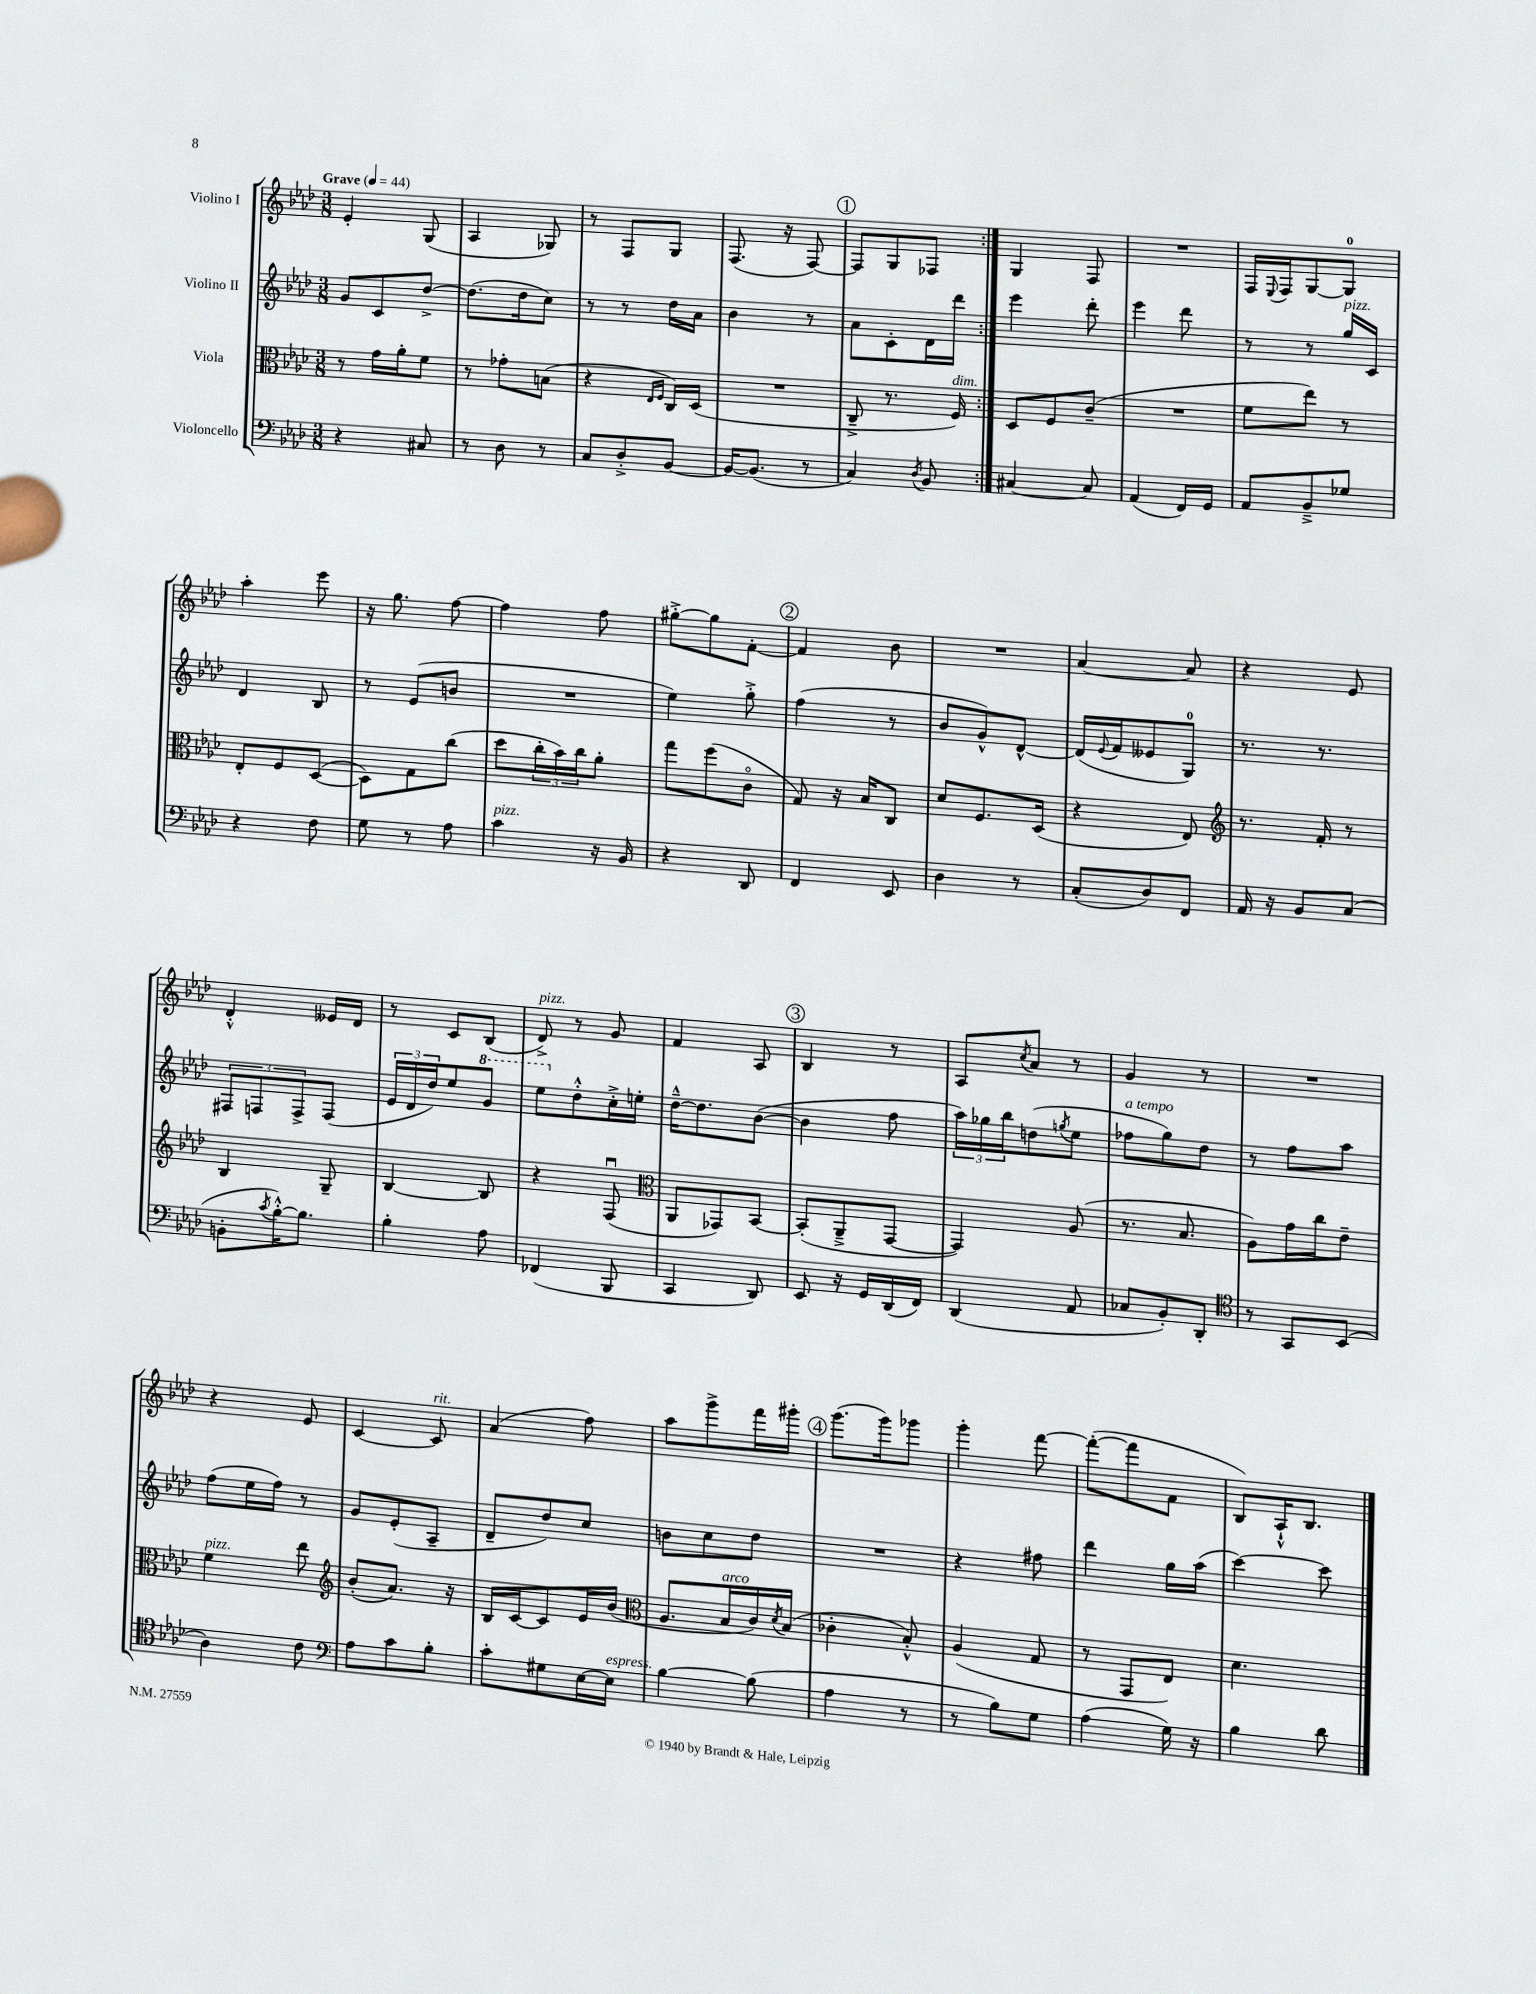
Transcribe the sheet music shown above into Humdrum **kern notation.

**kern	**kern	**kern	**kern
*staff4	*staff3	*staff2	*staff1
*clefF4	*clefC3	*clefG2	*clefG2
*k[b-e-a-d-]	*k[b-e-a-d-]	*k[b-e-a-d-]	*k[b-e-a-d-]
*M3/8	*M3/8	*M3/8	*M3/8
*MM44	*MM44	*MM44	*MM44
4r	8r	8g	4e-'
.	16g	8c	.
.	16a-'	.	.
8C#	8f	[8dd-^	(8G
=	=	=	=
8r	8r	(8.dd-]	4A-
8D-	8g-'	.	.
.	.	16dd-	.
8r	(8B	8cc)	8G-)
=	=	=	=
8C	4r	8r	8r
8D-'^	.	8r	8F
.	16qqE-	.	.
.	16qqF	.	.
[8BB-	16C)	16dd-	8G
.	(16D-	16a-	.
=	=	=	=
16BB-_	4.r	4b-	(8.F
(8.BB-]	.	.	.
.	.	.	16r
8r	.	8r	[8F)
=	=	=	=
4C)	8C~^	8a-	8F]
.	8.r	8c'	8G
8qD-	.	.	.
8BB-	.	16d-	8F-
.	16F)	16ddd-	.
=:|!	=:|!	=:|!	=:|!
[4C#	8D-	4eee-	4G
.	8F	.	.
8C#]	(8c~	8ddd-'	8F
=	=	=	=
(4AA-	4.r	4eee-	4.r
16FF)	.	8ddd-	.
16GG	.	.	.
=	=	=	=
8AA-	8f	8r	16F
.	.	.	8qqE-
.	.	.	16F
8BB-~^	8ee-)	8r	[8G
8G-	8r	16gg	8G]
.	.	16c	.
=	=	=	=
4r	8E-'	4d-	4aa-'
.	8F	.	.
8F	([8D-	8B-	8eee-
=	=	=	=
8G	8D-])	8r	16r
.	.	.	8.gg
8r	8G	(8e-	.
8A-	(8cc	8b	[8ff
=	=	=	=
4c	8dd-	4.r	4ff]
.	24cc'	.	.
.	24b-)	.	.
.	24cc	.	.
16r	8a-'	.	8ff
16BB-	.	.	.
=	=	=	=
4r	8gg	4ee-)	[8gg#'^
.	(8ff	.	8gg#]
8DD-	8co	8gg'^	[8f'
=	=	=	=
4FF	8G)	(4ff	4f]
.	16r	.	.
.	16B-	.	.
8EE-	8C	8r	8b-
=	=	=	=
4D-	8d-	8b-	4.r
.	8.F	8g^^)	.
8r	.	[8d-^^	.
.	(16D-	.	.
=	=	=	=
(8C'	4r	(16d-]	[4a-
.	.	8qqe-	.
.	.	16f	.
8D-)	.	8e--	.
8FF	8E-)	8G)	8a-]
=	=	=	=
*	*clefG2	*	*
16AA-	8.r	8.r	4r
16r	.	.	.
8BB-	.	.	.
.	16f'	8.r	.
(8C	8r	.	8e-
=	=	=	=
8BB'	4B-	12F#	4d-'^^
.	.	12F	.
8qc	.	.	.
[16B-'^^)	.	.	.
.	.	12F^	.
8.B-]	.	.	.
.	8G~	(8F	16e--
.	.	.	16d-
=	=	=	=
4B-'	[4B-	24e-	8r
.	.	24d-	.
.	.	24dd-)	.
.	.	8ee-	8c
8A-	8B-]	8gg	(8B-
=	=	=	=
(4FF-	4r	8eee-	8d-^)
.	.	8dd-'^^	8r
8BBB-	(8Fu	16cc'^	8g
.	.	16ee'	.
=	=	=	=
*	*clefC3	*	*
4CC	8AA-	[16dd-~^^	4f
.	.	8.dd-]	.
.	8GG-)	.	.
8DD-)	[8BB-	([8b-	8A-
=	=	=	=
8EE-	(8BB-']	4b-]	4B-
16r	8AA-~^	.	.
16GG	.	.	.
(16DD-	[8GG	8ff	8r
16FF)	.	.	.
=	=	=	=
(4DD-	4GG])	24aa-)	8A-
.	.	24gg-	.
.	.	24bb-	.
.	.	.	8qcc
.	.	(8dd	8a-
.	.	8qgg	.
8AA-	(8A-	8ee-	8r
=	=	=	=
8C-	8.r	8ff-	4g
8BB-')	.	8gg)	.
.	8.B-	.	.
8DD-'	.	8dd-	8r
=	=	=	=
*clefC4	*	*	*
8r	8A-)	8r	4.r
8GG	16g	8ff	.
.	16cc	.	.
(8BB-	8e-~	8aa-	.
=	=	=	=
4A-)	4f	(8ff	4r
.	.	16ee-	.
.	.	16ff)	.
8c	8ee-	8r	8e-
=	=	=	=
*clefF4	*clefG2	*	*
8A-	(8b-'	8g	[4c
8c	8.a-)	(8e-'	.
8B-'	.	8A-~	8c]
.	16r	.	.
=	=	=	=
8c'	16B-	8d-~	(4a-
.	[16c	.	.
8G#	8c]	8dd-)	.
[16E-	16e-	8cc	8ff)
16E-]	(16b-	.	.
=	=	=	=
*	*clefC3	*	*
[4B-	8.A-	8b	8aa-
.	.	8cc	8ggg^
.	16B-	.	.
(8B-]	16c)	8dd-	16fff
.	8qd-	.	.
.	(16B-	.	16ggg#'
=	=	=	=
4A-	4c-'	4.r	(8.ggg
.	.	.	16ggg)
8r	8B-'^^)	.	8ggg-
=	=	=	=
8r	(4A-	4r	4ggg'
8B-)	.	.	.
8G	8G	8ff#	[8fff
=	=	=	=
(4A-	8r	4ddd-	(8fff'_
.	8GG	.	8fff]
16G)	8E-)	16gg	8f
16r	.	(16aa-	.
=	=	=	=
4B-	4.d-	[4ccc)	8B-)
.	.	.	16A-`^^
.	.	.	8.B-
8d-	.	8ccc]	.
==	==	==	==
*-	*-	*-	*-
